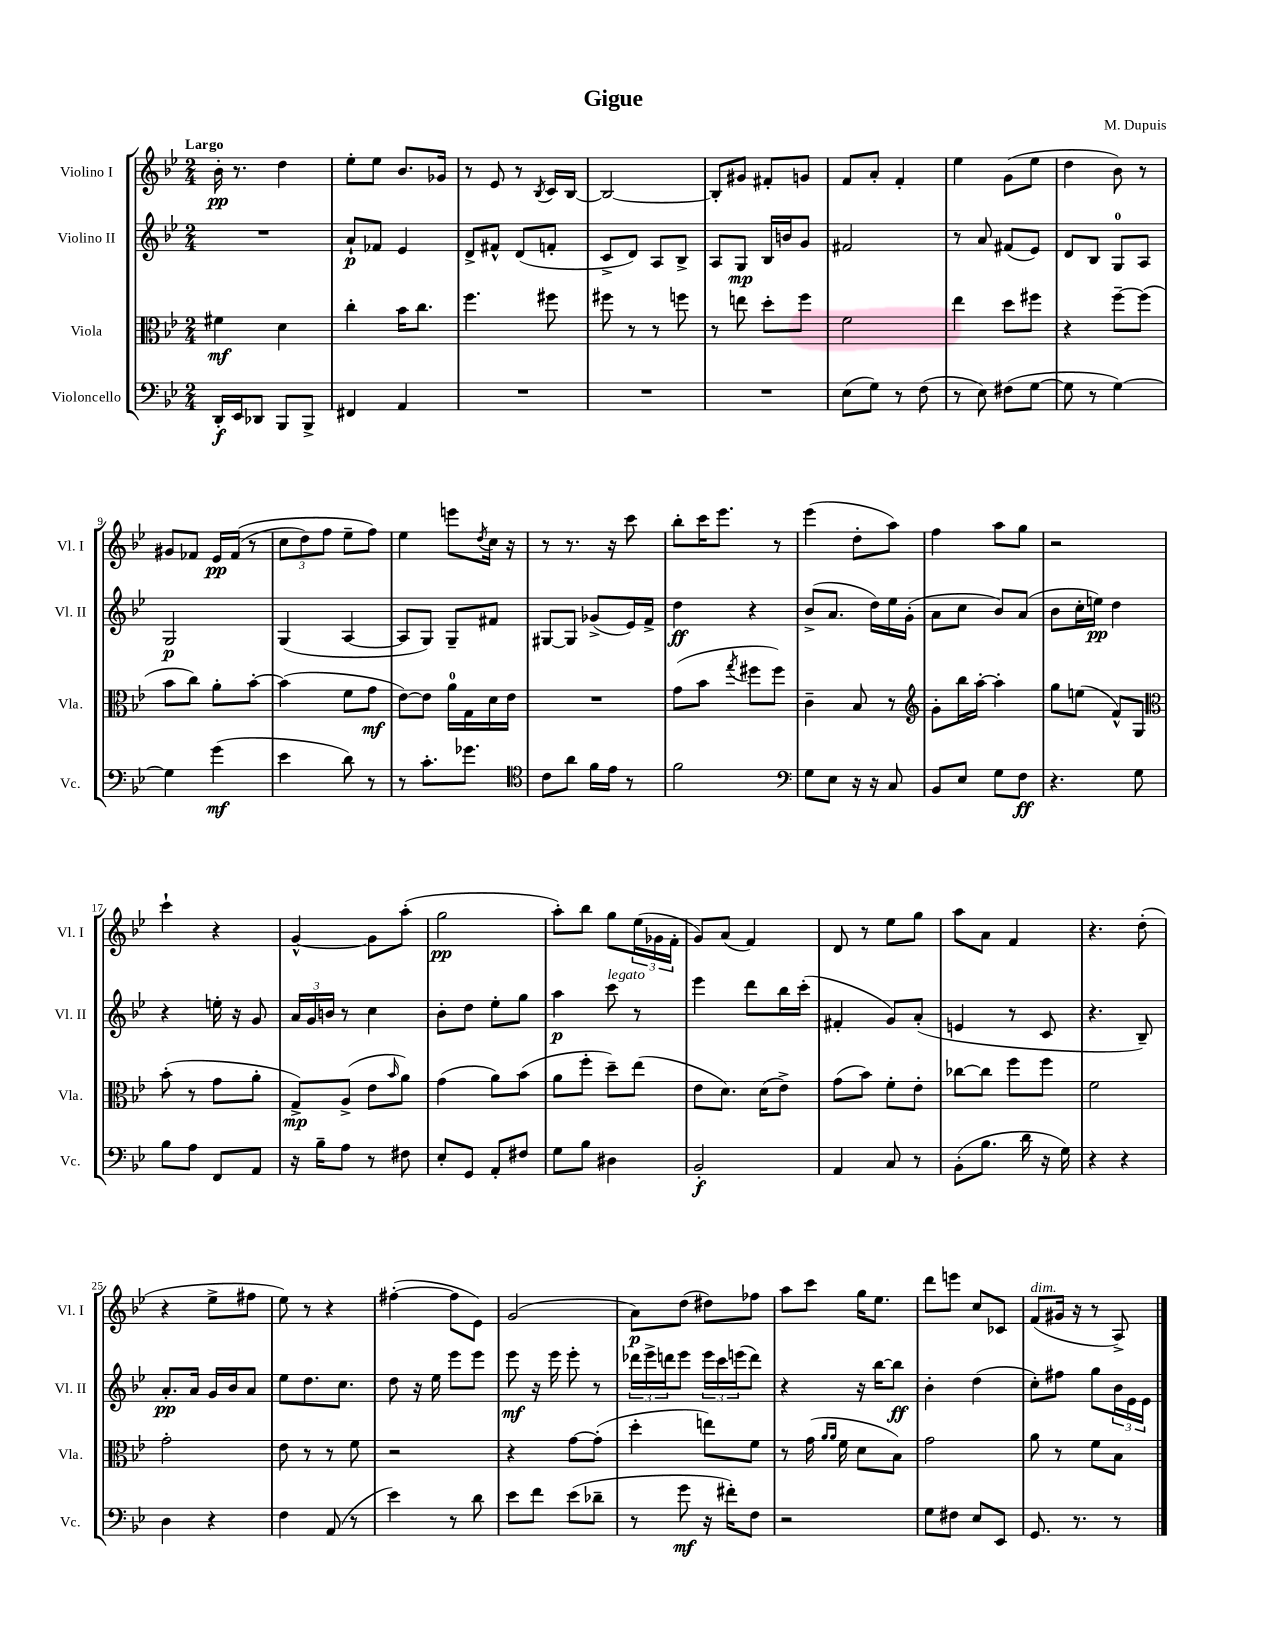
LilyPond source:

\header { title = "Gigue" composer = "M. Dupuis" }
<<
\new StaffGroup <<
\new Staff = "s0" \with { instrumentName = "Violino I" shortInstrumentName = "Vl. I" } {
    \clef treble \key bes \major \numericTimeSignature \time 2/4 \tempo "Largo"
    bes'16-.\pp r8. d''4 |
    ees''8-. ees''8 bes'8. ges'16 |
    r8 ees'8 r8 \acciaccatura { bes8 } c'16 bes16~ |
    bes2~ |
    bes8-. gis'8 fis'8-. g'8 |
    f'8 a'8-. f'4-. |
    ees''4 g'8( ees''8 |
    d''4 bes'8) r8 |
    gis'8 fes'8 ees'16\pp fes'16(\( r8 |
    \tuplet 3/2 { c''8 d''8) f''8 } ees''8-- f''8\) |
    ees''4 e'''8 \acciaccatura { d''8 } c''16 r16 |
    r8 r8. r16 c'''8 |
    bes''8-. c'''16 ees'''8. r8 |
    ees'''4( d''8-. a''8) |
    f''4 a''8 g''8 |
    r2 |
    c'''4-! r4 |
    g'4~-^ g'8 a''8-.( |
    g''2\pp |
    a''8-.) bes''8 g''8 \tuplet 3/2 { ees''16( ges'16 f'16-. } |
    g'8) a'8( f'4) |
    d'8 r8 ees''8 g''8 |
    a''8 a'8 f'4 |
    r4. d''8-.( |
    r4 ees''8-> fis''8 |
    ees''8) r8 r4 |
    fis''4~-.( fis''8 ees'8) |
    g'2( |
    a'8\p) d''8( dis''8) fes''8 |
    a''8 c'''8 g''16 ees''8. |
    d'''8 e'''8 c''8 ces'8 |
    f'8^\markup { \italic "dim." }( gis'16 r16 r8 a8->) \bar "|." |
}
\new Staff = "s1" \with { instrumentName = "Violino II" shortInstrumentName = "Vl. II" } {
    \clef treble \key bes \major \numericTimeSignature \time 2/4
    R2 |
    a'8-!\p fes'8 ees'4 |
    d'8-> fis'8-^ d'8( f'8-. |
    c'8-> d'8) a8 bes8-> |
    a8 g8\mp bes16 b'16 g'8 |
    fis'2 |
    r8 a'8 fis'8( ees'8) |
    d'8 bes8 g8-0 a8 |
    g2\p |
    g4( a4~ |
    a8 g8) g8-- fis'8 |
    gis8~ gis8 ges'8->( ees'16) f'16-> |
    d''4\ff r4 |
    bes'8->( a'8. d''16) ees''16 g'16-.( |
    a'8 c''8 bes'8) a'8( |
    bes'8 c''16-. e''16\pp) d''4 |
    r4 e''16-. r16 g'8 |
    \tuplet 3/2 { a'16 g'16 b'16 } r8 c''4 |
    bes'8-. d''8 ees''8-. g''8 |
    a''4\p c'''8^\markup { \italic "legato" } r8 |
    ees'''4 d'''8 bes''16 c'''16-.( |
    fis'4-. g'8) a'8-.( |
    e'4 r8 c'8 |
    r4. bes8--) |
    a'8.-.\pp a'16 g'16 bes'16 a'8 |
    ees''8 d''8. c''8. |
    d''8 r16 ees''16 ees'''8 ees'''8 |
    ees'''8\mf r16 ees'''16 ees'''8-. r8 |
    \tuplet 3/2 { des'''16 ees'''16-> d'''16 } ees'''8 \tuplet 3/2 { ees'''16 c'''16 e'''16( } d'''8) |
    r4 r16 bes''16~ bes''8\ff |
    bes'4-. d''4( |
    c''8-.) fis''8 g''8 \tuplet 3/2 { bes'16 ees'16 ees'16 } \bar "|." |
}
\new Staff = "s2" \with { instrumentName = "Viola" shortInstrumentName = "Vla." } {
    \clef alto \key bes \major \numericTimeSignature \time 2/4
    fis'4\mf d'4 |
    c''4-. bes'16 c''8. |
    f''4. fis''8 |
    fis''8 r8 r8 f''8 |
    r8 e''8 d''8-. f''8 |
    f'2 |
    ees''4 d''8 fis''8 |
    r4 f''8~-- f''8( |
    bes'8 c''8) a'8-. bes'8~-. |
    bes'4( f'8 g'8\mf |
    ees'8~) ees'8 a'16-0 g16 d'16 ees'16 |
    R2 |
    g'8( bes'8 \acciaccatura { g''8 } fis''8 fis''8) |
    c'4-- bes8 r8 |
    \clef treble g'8-. bes''16 a''16~-. a''4-. |
    g''8 e''8( f'8-^) g8 |
    \clef alto bes'8-.( r8 g'8 a'8-. |
    g8->\mp) a8->( ees'8 \grace { bes'16 } a'8) |
    g'4( a'8) bes'8( |
    a'8 f''8-. d''8--) ees''8( |
    ees'8 d'8.) d'16( ees'8->) |
    g'8( bes'8) f'8-. ees'8-. |
    ces''8~ ces''8 f''8 f''8 |
    f'2 |
    g'2-. |
    ees'8 r8 r8 f'8 |
    r2 |
    r4 g'8~ g'8-.( |
    d''4-. e''8) f'8 |
    r8 g'16( \grace { a'16 a'16 } f'16 d'8 bes8) |
    g'2 |
    a'8 r8 f'8 bes8 \bar "|." |
}
\new Staff = "s3" \with { instrumentName = "Violoncello" shortInstrumentName = "Vc." } {
    \clef bass \key bes \major \numericTimeSignature \time 2/4
    d,16-.\f ees,16 des,8 bes,,8 bes,,8-> |
    fis,4 a,4 |
    R2 |
    R2 |
    R2 |
    ees8( g8) r8 f8( |
    r8 ees8) fis8( g8~ |
    g8 r8 g4~) |
    g4 g'4\mf( |
    ees'4 d'8) r8 |
    r8 c'8.-. ges'8. |
    \clef tenor c'8 a'8 f'16 ees'16 r8 |
    f'2 |
    \clef bass g8 ees8 r16 r16 c8 |
    bes,8 ees8 g8 f8\ff |
    r4. g8 |
    bes8 a8 f,8 a,8 |
    r16 bes16-- a8 r8 fis8 |
    ees8-. g,8 a,8-. fis8 |
    g8 bes8 dis4 |
    bes,2-.\f |
    a,4 c8 r8 |
    bes,8-.( bes8. d'16 r16 g16) |
    r4 r4 |
    d4 r4 |
    f4 a,8( r8 |
    ees'4) r8 d'8 |
    ees'8 f'8 ees'8( des'8-- |
    r8 g'8\mf r16 fis'16-.) f8 |
    r2 |
    g8 fis8 ees8 ees,8 |
    g,8. r8. r8 \bar "|." |
}
>>
>>
